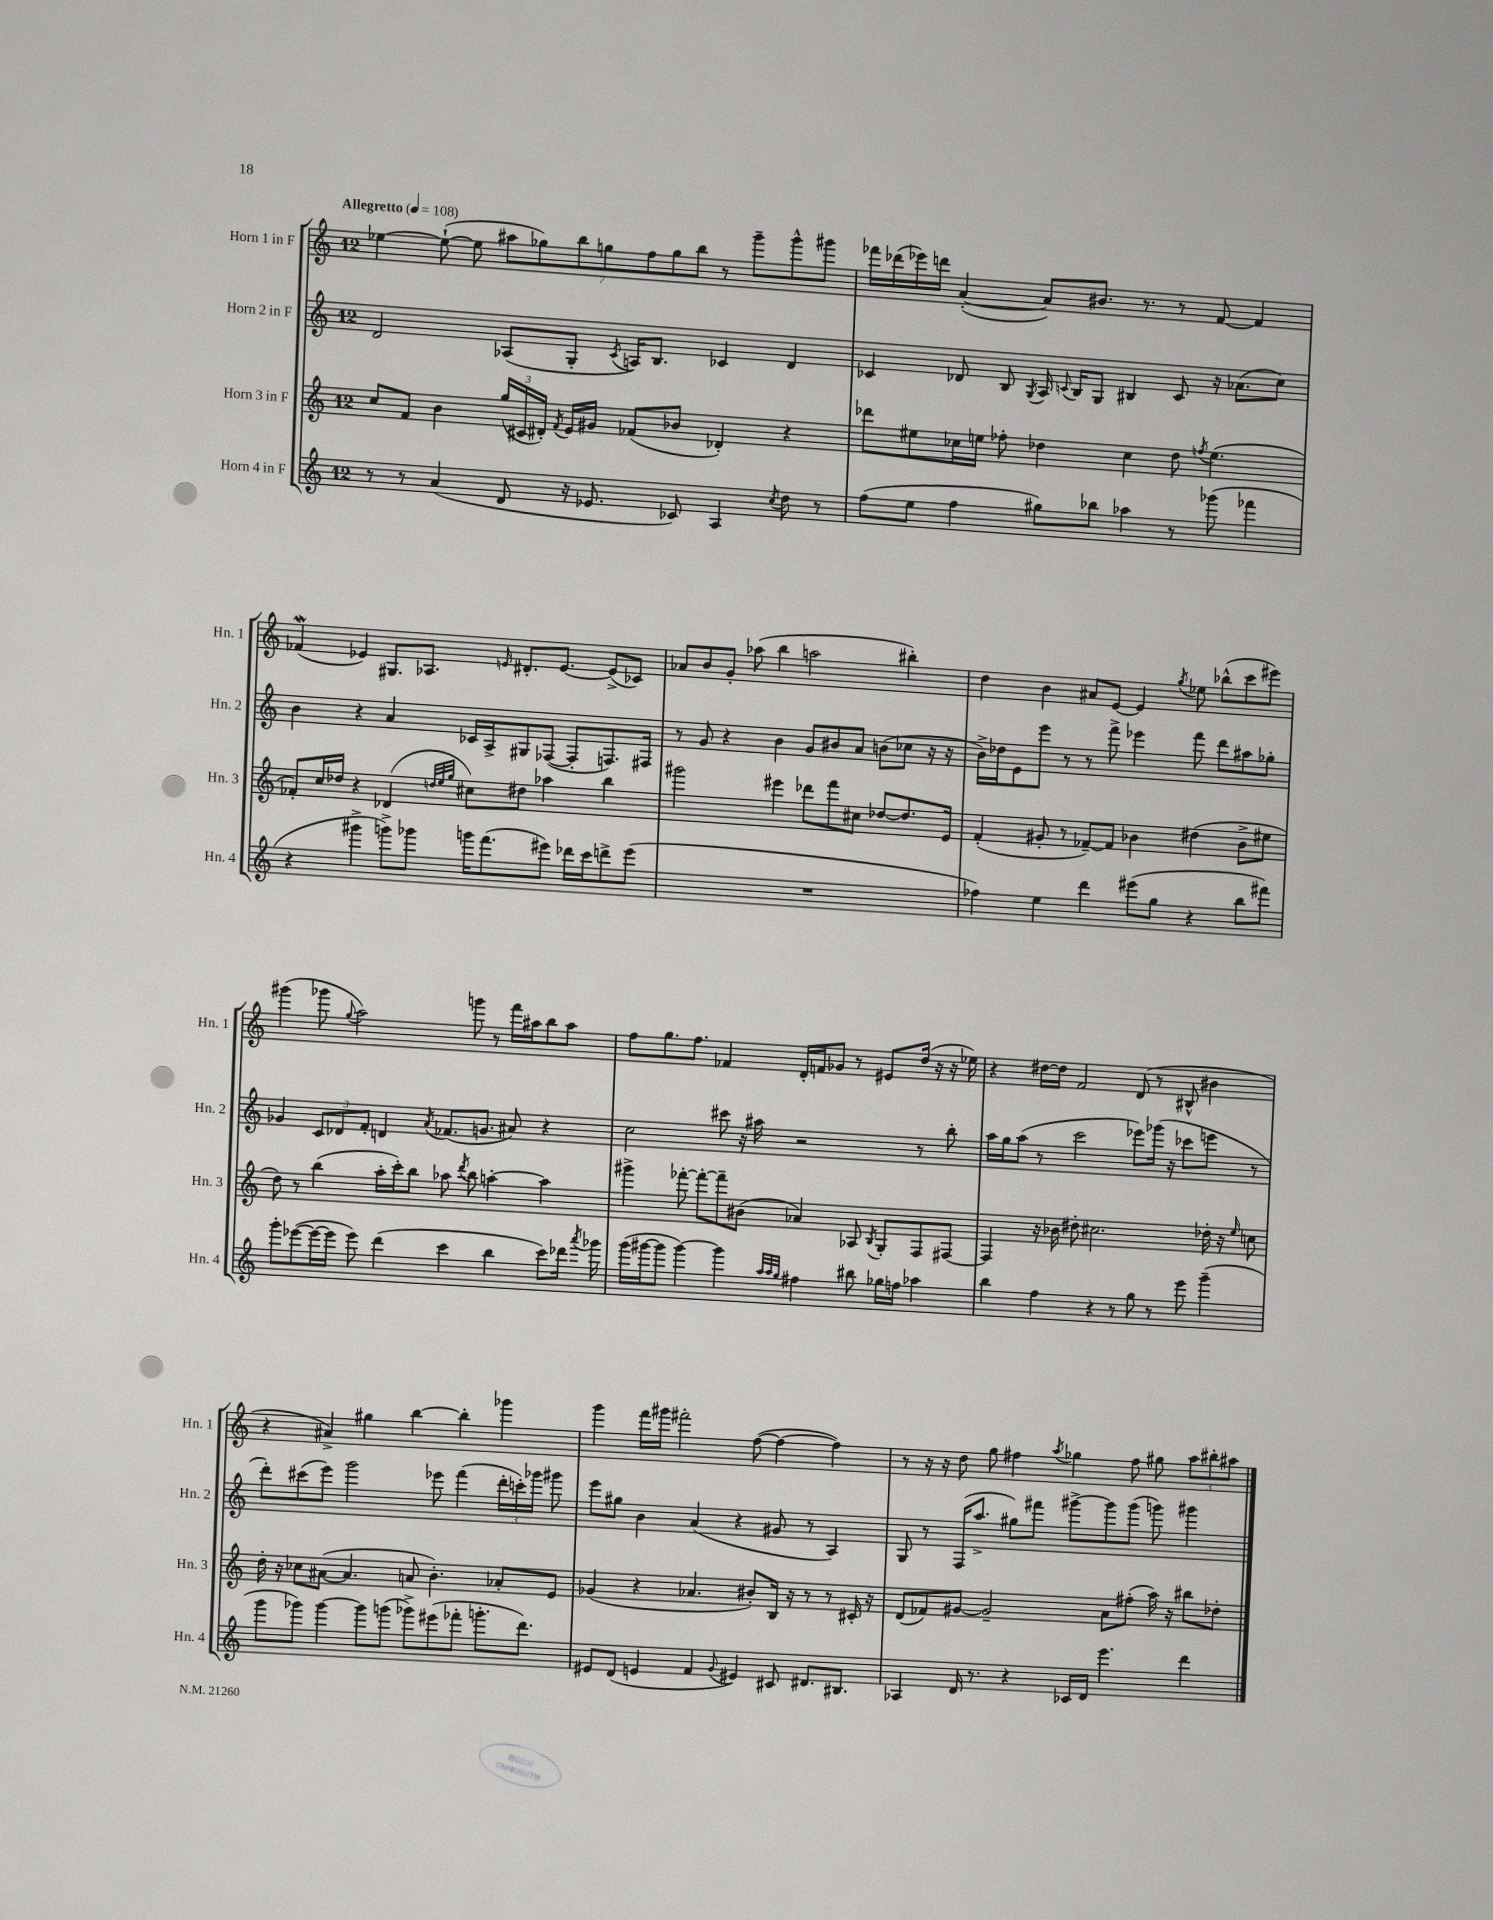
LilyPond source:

<<
\new StaffGroup <<
\new Staff = "s0" \with { instrumentName = "Horn 1 in F" shortInstrumentName = "Hn. 1" } {
    \clef treble \key c \major \once \override Staff.TimeSignature.style = #'single-digit \time 12/8 \tempo "Allegretto" 4 = 108
    \autoBeamOff ees''4~ ees''8~-!( ees''8 \tuplet 7/4 { ais''8[ ges''8) b''8 g''8 f''8 g''8 b''8] } r8 g'''8[-- g'''8-^ gis'''8] |
    fes'''16[ des'''16( ees'''16) d'''16] a'4~-.( a'8[) bis'8.] r8. r8 f'8~ f'4 |
    fes'4\mordent( ees'4) gis8.[ aes8.] \grace { e'16 } dis'8.[-. e'8.]~ e'8[->( ces'8]) |
    aes'8[ b'8 g'8]-. aes''8( b''4 a''2 bis''4-.) |
    d''4 b'4 ais'8[ e'8]~ e'4 \acciaccatura { g''8 } ees''8 bes''8[-^( c'''8 eis'''8]) |
    gis'''4( ges'''8 \appoggiatura { g''8 } a''2) g'''8 r8 f'''16[ ais''16 b''8 ais''8] |
    f''8[ g''8. f''8.] fes'4 d'16[-. f'16 ges'8] r8 eis'8[ d''16]( r16 r16 ees''16) |
    r4 dis''16[~ dis''16] f'2 d'8( r8 bis8-^ bis'4 |
    r4 ais'4->) gis''4 b''4~ b''4-. ges'''4 |
    g'''4 f'''16[ gis'''16] fis'''2-. f''8~( f''4~ f''4) |
    r8 r16 r16 d''8 g''8 fis''4 \acciaccatura { a''8 } ges''4 fis''8 gis''8 \tuplet 3/2 { a''8[ bis''8-. ais''8] } \bar "|." |
}
\new Staff = "s1" \with { instrumentName = "Horn 2 in F" shortInstrumentName = "Hn. 2" } {
    \clef treble \key c \major \once \override Staff.TimeSignature.style = #'single-digit \time 12/8
    \autoBeamOff d'2 aes8[( g8]-. \acciaccatura { c'8 } a16[) b8.] ces'4 d'4 |
    ces'4 des'8 b8 \acciaccatura { g8 } a16 \appoggiatura { c'8 } b16[ g8] bis4 c'8 r16 aes'8.[( c''8]) |
    b'4 r4 a'4 ces'16[ a16-> gis8 fes8]~( fes8[-. f8.) fis16] |
    r8 g'8 r4 b'4 g'8[ bis'8 a'8] b'8[( ces''8] r16 r16 |
    b'16[->) des''16 e'8 e'''8] r8 r8 f'''8-> ees'''4 f'''8 d'''8[ ais''8 ges''8]-. |
    ges'4 \tuplet 3/2 { c'8[ des'8 f'8]-. } d'4 \acciaccatura { a'8 } fes'8.[( g'8.] ais'8) r4 |
    c''2 cis'''8 r16 ais''16 r2 r8 b''8-. |
    a''16[ g''16 a''8]( r8 c'''2 ees'''8[) ges'''16]( r16 ces'''8[ e'''8] r8 |
    d'''8[-.) cis'''8( e'''8]) g'''2 ees'''8 f'''4( \tuplet 3/2 { d'''16[-. c'''16-.) ges'''16] } gis'''8 |
    e'''8[ gis''8] b'4 a'4( r4 gis'8 r8 a4) |
    g8 r8 f16[( a''8.]-> gis''8[) fis'''8] gis'''8[~-> gis'''8 gis'''8]( g'''8) gis'''4 \bar "|." |
}
\new Staff = "s2" \with { instrumentName = "Horn 3 in F" shortInstrumentName = "Hn. 3" } {
    \clef treble \key c \major \once \override Staff.TimeSignature.style = #'single-digit \time 12/8
    \autoBeamOff c''8[ f'8] b'4 \tuplet 3/2 { g''16[( cis'16 dis'16]-.) } \acciaccatura { f'8 } e'16[ gis'16] fes'8[( bes'8] des'4-.) r4 |
    des'''8[ eis''8 ces''16 e''16] fes''8-. des''4 ces''4 des''8 \acciaccatura { f''8 } e''4.( |
    fes'8[-.) c''16 des''16] r4 des'4( \grace { d''32[ e''32 g''32] } cis''8[) dis''8] aes''4 b''4 |
    gis'''2 eis'''4 des'''8[ f'''8 cis''8] des''8[~ des''8. e'16] |
    f'4-.( gis'8-. r8 fes'8[~--) fes'8] bes'4 dis''4( bes'8[-> eis''8] |
    d''8) r8 b''4( a''16[-. c'''16-.) b''8] aes''8 \acciaccatura { d'''8 } b''8 a''4~-. a''4 |
    gis'''4-> fes'''8~-. fes'''8[~-. fes'''8-- bis'8]( aes'4) aes8 \acciaccatura { b8 } g8[-. f8 fis8]~ |
    fis4 r16 bes'16 dis''8-. cis''2. des''16-. r16 \grace { e''16 } c''8 |
    d''16-. r16 ces''8[ ais'8]~( ais'4. a'8 b'4.-.) aes'8[-. e'8] |
    ges'4( r4 aes'4. bis'8[-.) b16] r16 r8 r8 cis'16-. r16 |
    d'8[( fes'8) gis'8]~ gis'2-- a'8[ fis''8]-.( a''16) r16 bis''8[ des''8]-. \bar "|." |
}
\new Staff = "s3" \with { instrumentName = "Horn 4 in F" shortInstrumentName = "Hn. 4" } {
    \clef treble \key c \major \once \override Staff.TimeSignature.style = #'single-digit \time 12/8
    \autoBeamOff r8 r8 a'4( d'8 r16 ees'8. ces'8) a4 \acciaccatura { c''8 } d''8 r8 |
    f''8[( e''8] f''4 gis''8[) bes''8] aes''4 r8 ges'''8( fes'''4 |
    r4 gis'''4-> g'''8[->) ges'''8] g'''16[ f'''8.( eis'''8]) des'''16[ c'''16 d'''8-> eis'''8]( |
    R1. |
    fes''4) e''4 d'''4 eis'''8[( g''8] r4 b''8[ fis'''8]) |
    g'''8[-. ees'''8~( ees'''16~ ees'''16] ees'''8) d'''4( c'''4 b''4 c'''8[) des'''16] \acciaccatura { a'''8 } ges'''16 |
    g'''16[( gis'''16~ gis'''8] gis'''4~) gis'''4 \grace { a''32[ a''32 g''32] } fis''4 bis''8 ges''16[ f''16] aes''4 |
    b''4 f''4 r4 r8 g''8 r8 e'''8 g'''4--( |
    g'''8[ ges'''8]) ges'''4~ ges'''8[ g'''8]( ges'''8[->) eis'''8( fes'''8]-. g'''8.[-. d'''8.]) |
    eis'8[ d'8]( e'4 f'4 \appoggiatura { g'8 } eis'4) cis'8 dis'8.[ bis8.] |
    aes4 d'16 r8. r4 ces'16[ d'16] e'''4. d'''4 \bar "|." |
}
>>
>>
\layout { \context { \Score \remove "Bar_number_engraver" } }
